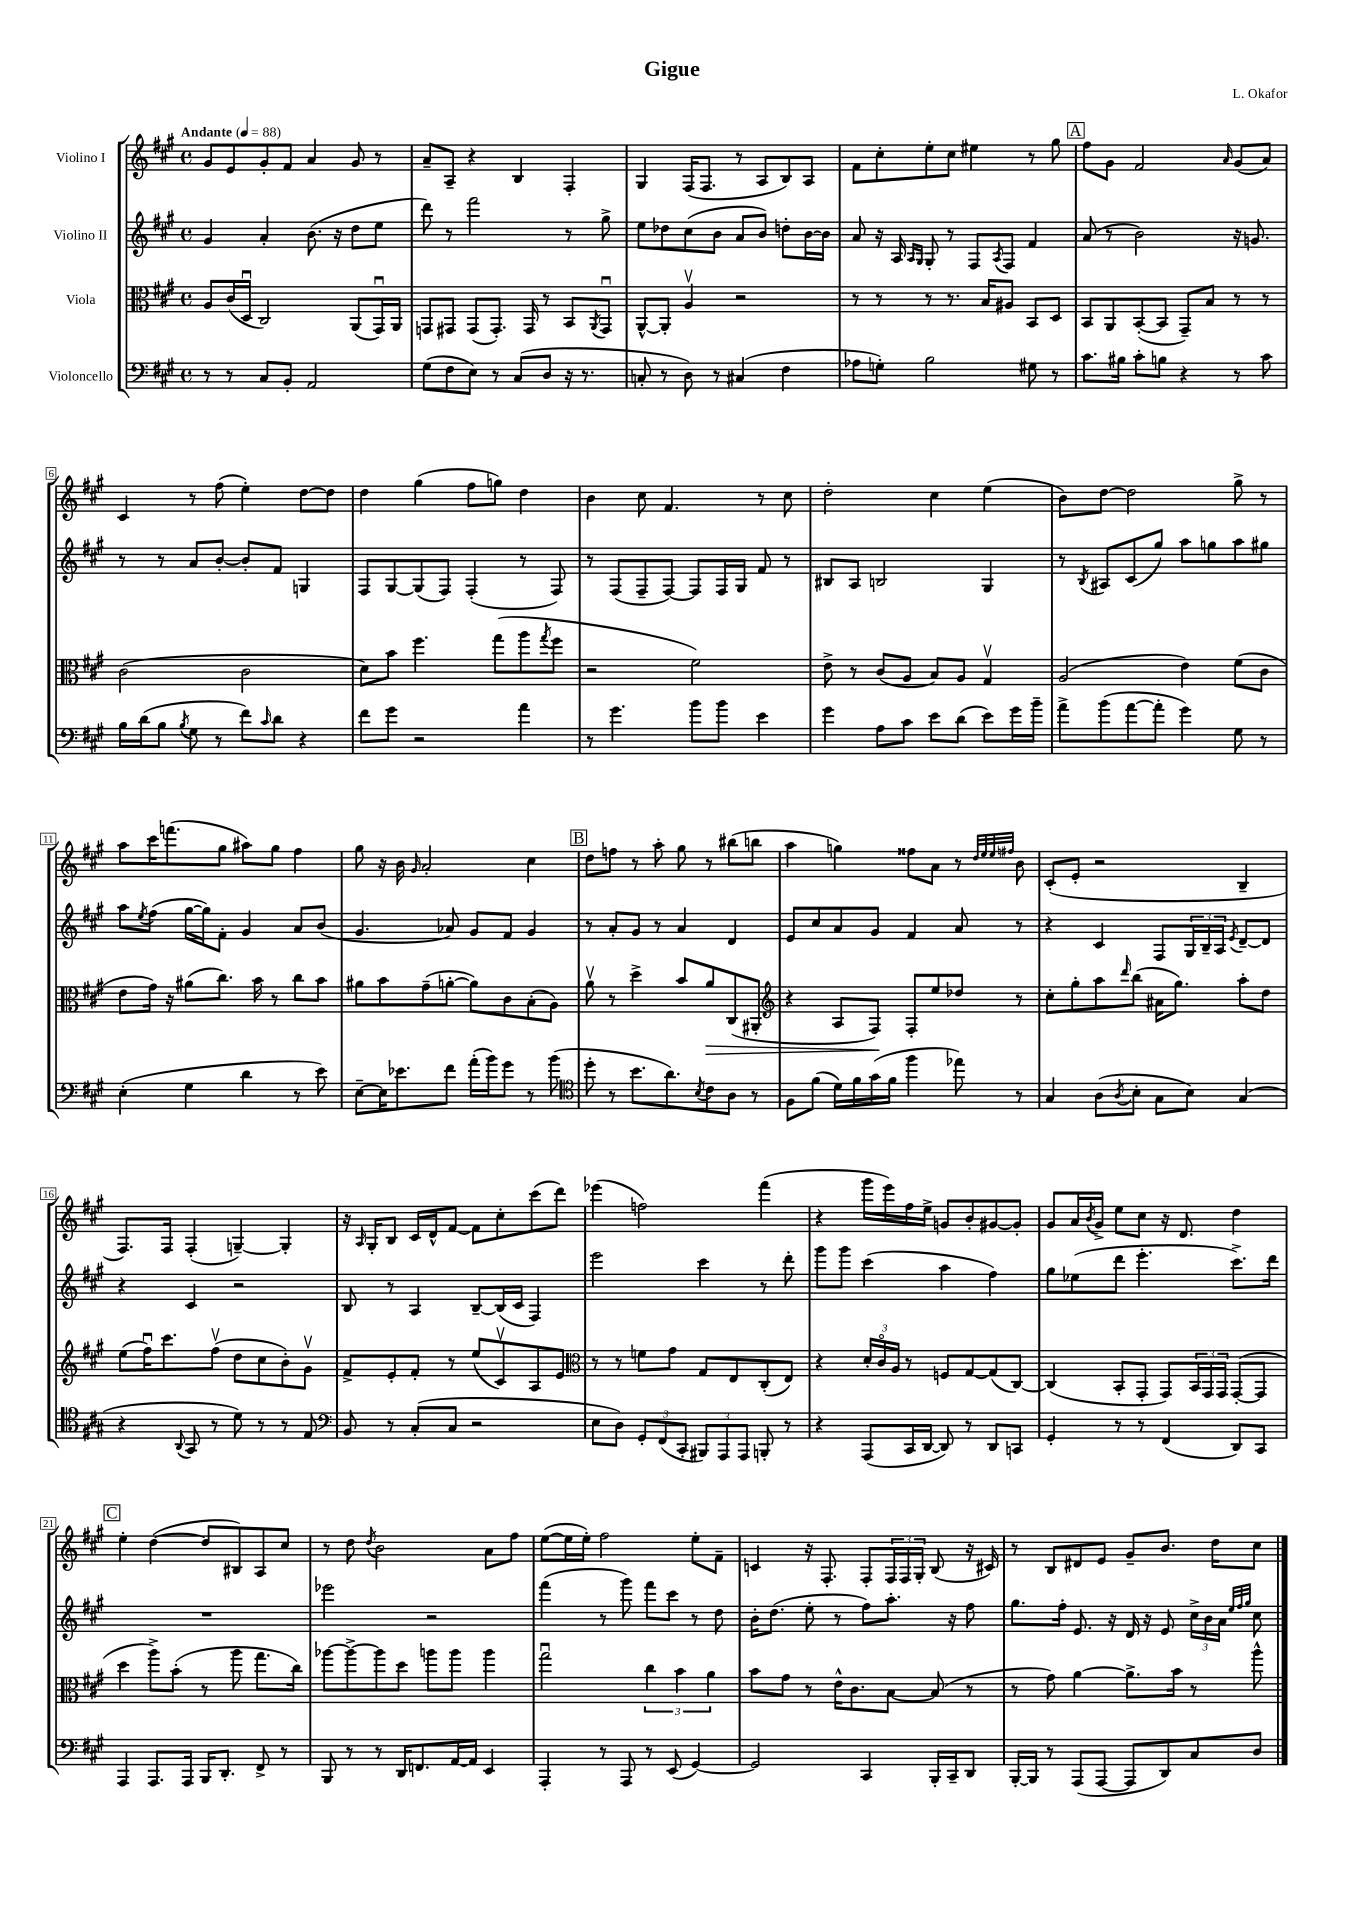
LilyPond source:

\header { title = "Gigue" composer = "L. Okafor" }
<<
\new StaffGroup <<
\new Staff = "s0" \with { instrumentName = "Violino I" } {
    \clef treble \key a \major \defaultTimeSignature \time 4/4 \tempo "Andante" 4 = 88
    gis'8 e'8 gis'8-. fis'8 a'4 gis'8 r8 |
    a'8-- a8-- r4 b4 fis4-. |
    gis4 fis16( fis8. r8 a8 b8) a8 |
    fis'8 cis''8-. e''8-. cis''8 eis''4 r8 gis''8 |
    \mark \markup { \box "A" } fis''8 gis'8 fis'2 \grace { a'16 } gis'8( a'8) |
    cis'4 r8 fis''8( e''4-.) d''8~ d''8 |
    d''4 gis''4( fis''8 g''8) d''4 |
    b'4 cis''8 fis'4. r8 cis''8 |
    d''2-. cis''4 e''4( |
    b'8) d''8~ d''2 gis''8-> r8 |
    a''8 cis'''16 f'''8.( gis''8 ais''8) gis''8 fis''4 |
    gis''8 r16 b'16 \grace { gis'16 } a'2-. cis''4 |
    \mark \markup { \box "B" } d''8 f''8 r8 a''8-. gis''8 r8 bis''8( b''8 |
    a''4 g''4) fisis''8 a'8 r8 \grace { d''32 e''32 e''32 fis''32 } b'8 |
    cis'8-.( e'8-. r2 b4-- |
    fis8.) fis16 fis4-.( g4~--) g4-. |
    r16 \grace { a16 } gis16-. b8 cis'16 d'16-^ fis'8~ fis'8 cis''8-. cis'''8( d'''8) |
    ees'''4( f''2) fis'''4( |
    r4 gis'''16 e'''16) fis''16 e''16-> g'8 b'8-. gis'8~ gis'8-. |
    gis'8 a'16 \acciaccatura { b'8 } gis'16-> e''8 cis''8 r16 d'8. d''4 |
    \mark \markup { \box "C" } e''4-. d''4~( d''8 bis8) a8 cis''8 |
    r8 d''8 \acciaccatura { d''8 } b'2 a'8 fis''8 |
    e''8~( e''16 e''16-.) fis''2 e''8-. fis'8-- |
    c'4 r16 fis8.-. fis8-. \tuplet 3/2 { fis16 fis16 gis16-. } b8( r16 cis'16) |
    r8 b8 dis'8 e'8 gis'8-- b'8. d''16 cis''8 \bar "|." |
}
\new Staff = "s1" \with { instrumentName = "Violino II" } {
    \clef treble \key a \major \defaultTimeSignature \time 4/4
    gis'4 a'4-. b'8.( r16 d''8 e''8 |
    d'''8) r8 fis'''2 r8 gis''8-> |
    e''8 des''8 cis''8( b'8 a'8 b'8) d''8-. b'16~ b'16 |
    a'8 r16 a16 \grace { a16 gis16 } gis8-. r8 fis8 \acciaccatura { a8 } fis8 fis'4 |
    \mark \markup { \box "A" } a'8( r8 b'2) r16 g'8. |
    r8 r8 a'8 b'8~-. b'8-. fis'8 g4 |
    fis8 gis8~ gis8( fis8) fis4-.( r8 fis8) |
    r8 fis8( fis8-- fis8~) fis8 fis16 gis16 fis'8 r8 |
    bis8 a8 b2 gis4 |
    r8 \acciaccatura { b8 } ais8 cis'8( gis''8) a''8 g''8 a''8 gis''8 |
    a''8 \acciaccatura { e''8 } fis''8( gis''16~ gis''16) fis'8-. gis'4 a'8 b'8( |
    gis'4. aes'8) gis'8 fis'8 gis'4 |
    \mark \markup { \box "B" } r8 a'8-. gis'8 r8 a'4 d'4 |
    e'8 cis''8 a'8 gis'8 fis'4 a'8 r8 |
    r4 cis'4 fis8 \tuplet 3/2 { gis16 b16-- a16 } \acciaccatura { e'8 } d'8~-- d'8 |
    r4 cis'4 r2 |
    b8 r8 a4 b8~-- b16( cis'16 fis4) |
    e'''2 cis'''4 r8 d'''8-. |
    gis'''8 gis'''8 cis'''4( a''4 fis''4) |
    gis''8 ees''8( d'''8 e'''4.-. cis'''8.->) d'''16 |
    \mark \markup { \box "C" } R1 |
    ees'''2 r2 |
    fis'''4( r8 gis'''8) fis'''8 cis'''8 r8 d''8 |
    b'16-. d''8.( e''8-. r8 fis''8) a''8.-. r16 fis''8 |
    gis''8. fis''16-. e'8. r16 d'16 r16 e'8 \tuplet 3/2 { cis''16-> b'16 a'16 } \grace { e''32 fis''32 gis''32 } cis''8 \bar "|." |
}
\new Staff = "s2" \with { instrumentName = "Viola" } {
    \clef alto \key a \major \defaultTimeSignature \time 4/4
    a8 cis'16( d16\downbow cis2) a,8( gis,16\downbow) a,16 |
    g,8 gis,8 gis,8( gis,8.-.) gis,16 r8 b,8 \acciaccatura { a,8 } gis,8\downbow |
    a,8~-^ a,8-. a4\upbow r2 |
    r8 r8 r8 r8. b16 ais8 b,8 d8 |
    \mark \markup { \box "A" } b,8 a,8 b,8~-.( b,8 gis,8--) b8 r8 r8 |
    cis'2( cis'2 |
    d'8) b'8 fis''4. gis''8( a''8 \acciaccatura { gis''8 } fis''8 |
    r2 fis'2) |
    e'8-> r8 cis'8( a8 b8) a8 gis4\upbow |
    a2( e'4) fis'8( cis'8 |
    e'8 gis'16) r16 ais'8( cis''8.) b'16 r8 cis''8 b'8 |
    ais'8 b'8 gis'8--( a'8~-. a'8) cis'8 b8-.( a8) |
    \mark \markup { \box "B" } a'8\upbow r8 d''4-> b'8 a'8\> cis8( ais,8-. |
    \clef treble r4 a8 fis8\!) fis8-. e''8 des''8 r8 |
    cis''8-. gis''8-. a''8 \grace { d'''16 } b''8( ais'16 gis''8.) a''8-. d''8 |
    e''8( fis''16\downbow) cis'''8. fis''8\upbow( d''8 cis''8 b'8-.) gis'8\upbow |
    fis'8-> e'8-. fis'8-. r8 e''8( cis'8\upbow) a8 e'8 |
    \clef alto r8 r8 f'8 gis'8 gis8 e8 cis8-.( e8) |
    r4 \tuplet 3/2 { d'16-. cis'16\flageolet a16 } r8 f8 gis8~ gis8( cis8~) |
    cis4( b,8-. gis,8-. gis,8) \tuplet 3/2 { b,16 gis,16 gis,16 } gis,8~-.( gis,8 |
    \mark \markup { \box "C" } d''4 a''8->) b'8-.( r8 a''8 gis''8. cis''16) |
    aes''8~ aes''8~-> aes''8 d''8 a''8 a''8 a''4 |
    gis''2\downbow \tuplet 3/2 { cis''4 b'4 a'4 } |
    b'8 gis'8 r8 e'16-^ cis'8. b8~ b8( r8 |
    r8 gis'8) a'4~ a'8.-> b'16 r8 a''8-^ \bar "|." |
}
\new Staff = "s3" \with { instrumentName = "Violoncello" } {
    \clef bass \key a \major \defaultTimeSignature \time 4/4
    r8 r8 cis8 b,8-. a,2 |
    gis8( fis8 e8) r8 cis8( d8 r16 r8. |
    c8-. r8 d8) r8 cis4( fis4 |
    aes8 g8-.) b2 gis8 r8 |
    \mark \markup { \box "A" } cis'8. bis16 cis'8-. b8 r4 r8 cis'8 |
    b16 d'16( b8 \acciaccatura { b8 } gis8 r8 fis'8) \grace { cis'16 } d'8 r4 |
    fis'8 gis'8 r2 a'4 |
    r8 gis'4. b'8 b'8 e'4 |
    gis'4 a8 cis'8 e'8 d'8( e'8) gis'16 b'16-- |
    a'8-> b'8( a'8~ a'8-. gis'4) gis8 r8 |
    e4-.( gis4 d'4 r8 e'8) |
    e8~-- e16 ees'8. fis'8 a'16-.( b'16) gis'8 r8 b'8( |
    \mark \markup { \box "B" } \clef tenor d''8-. r8 b'8. a'8.) \acciaccatura { b8 } cis'8 a8 r8 |
    fis8 fis'8( d'16) fis'16 gis'16( fis'16 fis''4 ees''8) r8 |
    gis4 a8( \acciaccatura { a8 } b8-. gis8 b8) gis4( |
    r4 \appoggiatura { a,8 } gis,8 r8 d'8) r8 r8 e8 |
    \clef bass b,8 r8 cis8-.( cis8 r2 |
    e8 d8) \tuplet 3/2 { gis,8-. fis,8( cis,8-. } \tuplet 3/2 { bis,,8) a,,8 a,,8 } b,,8-. r8 |
    r4 a,,8( cis,16 d,16~ d,8) r8 d,8 c,8 |
    gis,4-. r8 r8 fis,4( d,8) cis,8 |
    \mark \markup { \box "C" } a,,4 a,,8. a,,16 b,,16 d,8.-. fis,8-> r8 |
    b,,8 r8 r8 d,16 f,8. a,16~ a,16 e,4 |
    a,,4-. r8 a,,8 r8 e,8( gis,4~) |
    gis,2 cis,4 b,,16-. cis,16-- d,8 |
    b,,16~-. b,,16 r8 a,,8( a,,8~ a,,8 d,8) cis8 d8 \bar "|." |
}
>>
>>
\layout { \context { \Score \override BarNumber.stencil = #(make-stencil-boxer 0.1 0.3 ly:text-interface::print) } }
